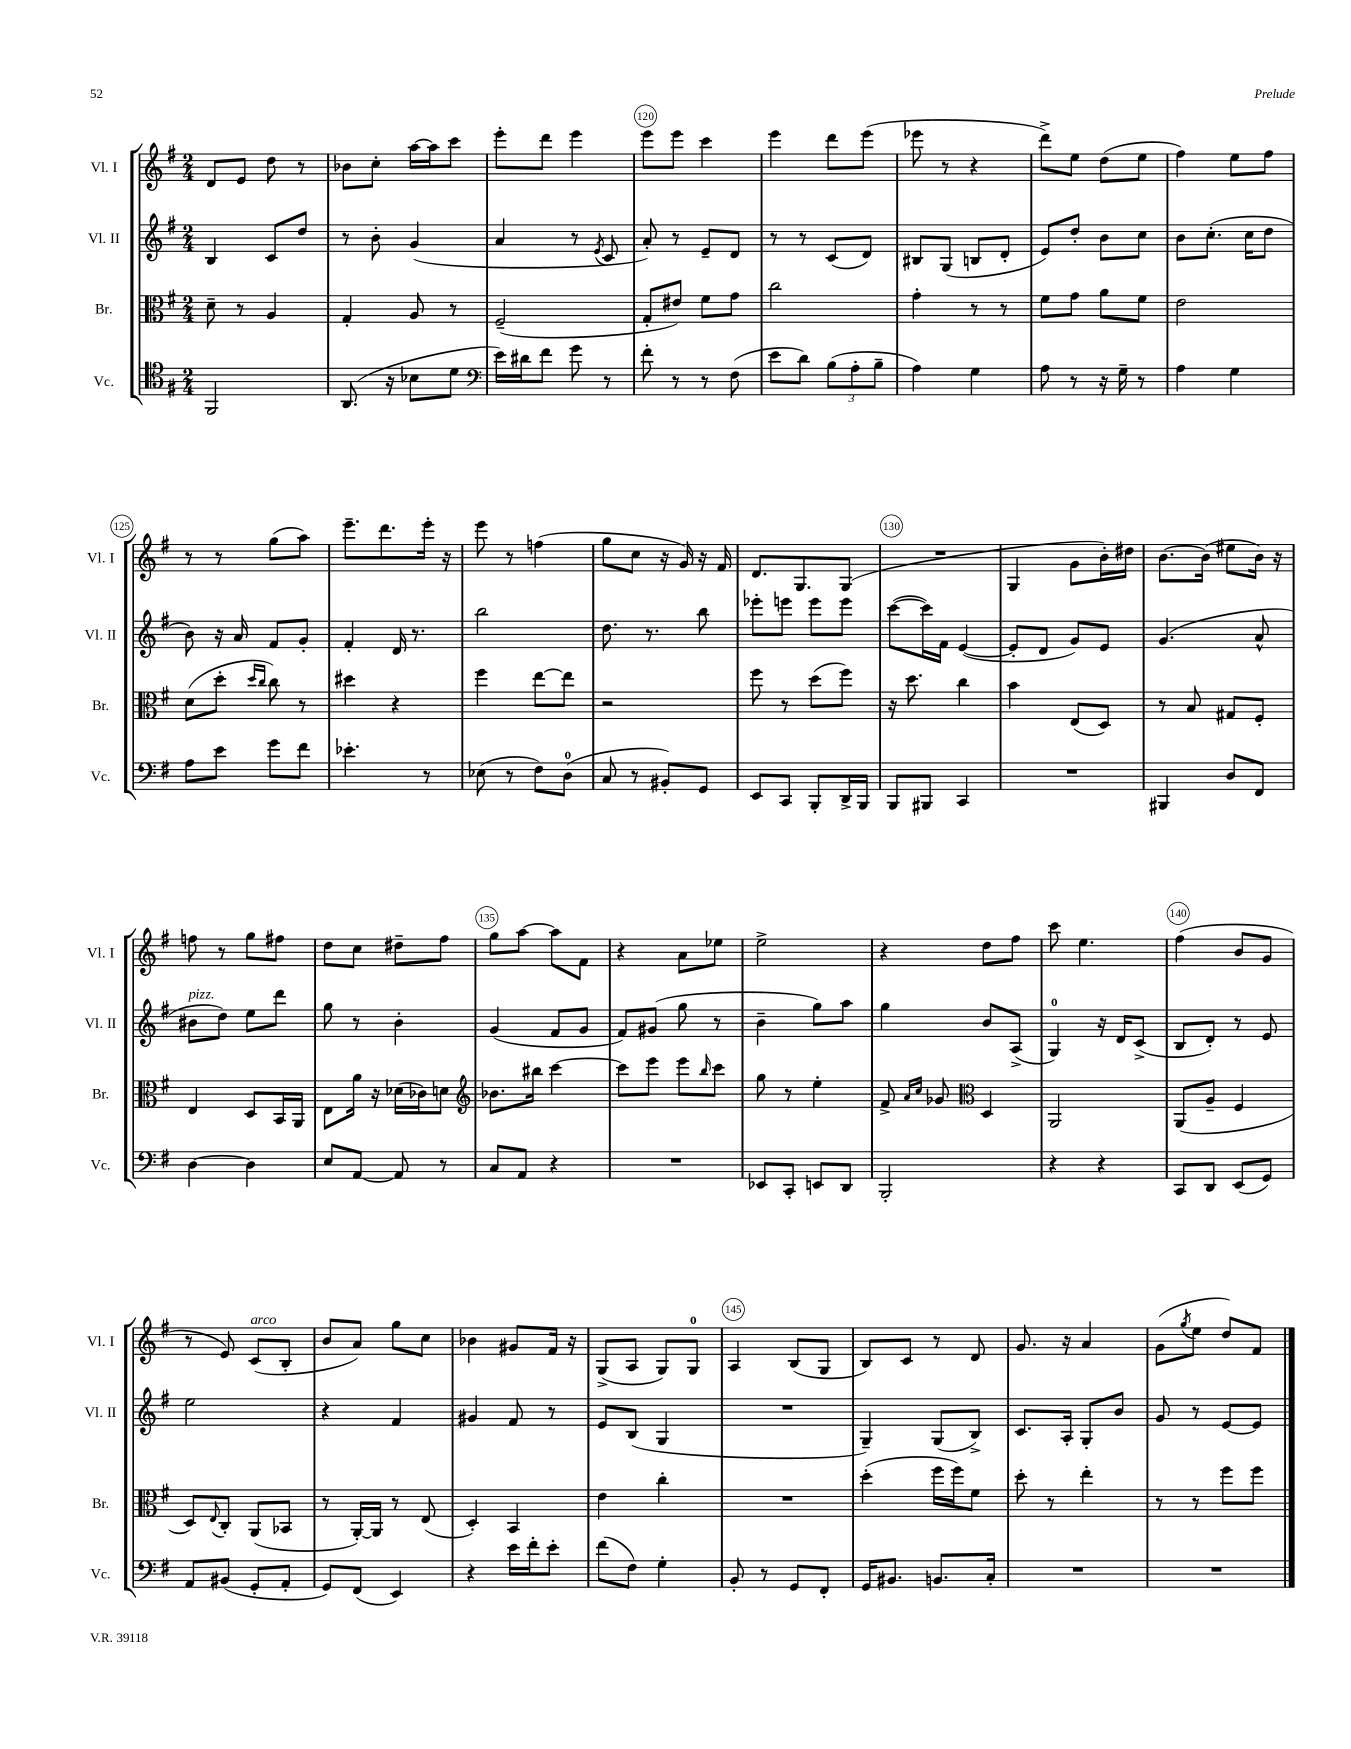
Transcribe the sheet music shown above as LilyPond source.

<<
\new StaffGroup <<
\new Staff = "s0" \with { instrumentName = "Vl. I" shortInstrumentName = "Vl. I" } {
    \clef treble \key g \major \numericTimeSignature \time 2/4
    d'8 e'8 d''8 r8 |
    bes'8 c''8-. a''16~ a''16 c'''8 |
    e'''8-. d'''8 e'''4 |
    e'''8 e'''8 c'''4 |
    e'''4 d'''8 e'''8( |
    ees'''8 r8 r4 |
    d'''8->) e''8 d''8( e''8 |
    fis''4) e''8 fis''8 |
    r8 r8 g''8( a''8) |
    e'''8.-- d'''8. e'''16-. r16 |
    e'''8 r8 f''4( |
    g''8 c''8 r16 g'16) r16 fis'16 |
    d'8. g8. g8( |
    R2 |
    g4 g'8 b'16-.) dis''16 |
    b'8.~ b'16( eis''8 b'16) r16 |
    f''8 r8 g''8 fis''8 |
    d''8 c''8 dis''8-- fis''8 |
    g''8 a''8~ a''8 fis'8 |
    r4 a'8 ees''8 |
    e''2-> |
    r4 d''8 fis''8 |
    c'''8 e''4. |
    fis''4( b'8 g'8 |
    r8 e'8) c'8^\markup { \italic "arco" }( b8-. |
    b'8 a'8) g''8 c''8 |
    bes'4 gis'8 fis'16 r16 |
    g8->( a8 g8) g8-0 |
    a4 b8( g8 |
    b8) c'8 r8 d'8 |
    g'8. r16 a'4 |
    g'8( \acciaccatura { g''8 } e''8 d''8) fis'8 \bar "|." |
}
\new Staff = "s1" \with { instrumentName = "Vl. II" shortInstrumentName = "Vl. II" } {
    \clef treble \key g \major \numericTimeSignature \time 2/4
    b4 c'8 d''8 |
    r8 b'8-. g'4( |
    a'4 r8 \acciaccatura { e'8 } c'8 |
    a'8-.) r8 e'8-- d'8 |
    r8 r8 c'8( d'8) |
    bis8 g8( b8 d'8-. |
    e'8) d''8-. b'8 c''8 |
    b'8 c''8.-.( c''16 d''8 |
    b'8) r16 a'16 fis'8 g'8-. |
    fis'4-. d'16 r8. |
    b''2 |
    d''8. r8. b''8 |
    ees'''8-. e'''8 e'''8 e'''8 |
    c'''8~( c'''16) fis'16 e'4~( |
    e'8-. d'8 g'8) e'8 |
    g'4.( a'8-^ |
    bis'8^\markup { \italic "pizz." } d''8) e''8 d'''8 |
    g''8 r8 b'4-. |
    g'4( fis'8 g'8 |
    fis'8) gis'8( g''8 r8 |
    b'4-- g''8) a''8 |
    g''4 b'8 a8->( |
    g4-0) r16 d'16 c'8->( |
    b8 d'8-.) r8 e'8 |
    e''2 |
    r4 fis'4 |
    gis'4 fis'8 r8 |
    e'8 b8( g4 |
    R2 |
    g4--) g8( b8->) |
    c'8. a16-. g8-. b'8 |
    g'8 r8 e'8~ e'8 \bar "|." |
}
\new Staff = "s2" \with { instrumentName = "Br." shortInstrumentName = "Br." } {
    \clef alto \key g \major \numericTimeSignature \time 2/4
    d'8-- r8 a4 |
    g4-. a8 r8 |
    fis2--( |
    g8-. eis'8) fis'8 g'8 |
    c''2 |
    g'4-. r8 r8 |
    fis'8 g'8 a'8 fis'8 |
    e'2 |
    d'8( d''8-. \grace { d''16 c''16 } c''8) r8 |
    dis''4 r4 |
    fis''4 e''8~ e''8 |
    r2 |
    fis''8 r8 d''8( fis''8) |
    r16 d''8. c''4 |
    b'4 e8( d8) |
    r8 b8 gis8 fis8-. |
    e4 d8 b,16 a,16 |
    e8 a'16 r16 des'16( ces'16) d'8 |
    \clef treble bes'8. bis''16 c'''4~ |
    c'''8 e'''8 e'''8 \grace { b''16 } c'''8 |
    g''8 r8 e''4-. |
    fis'8-> \grace { a'16 c''16 } ges'8 \clef alto d4 |
    a,2 |
    a,8( a8-- fis4 |
    d8) \appoggiatura { e8 } c8-. a,8( bes,8 |
    r8 a,16~-.) a,16 r8 e8( |
    d4-.) b,4 |
    e'4 c''4-. |
    R2 |
    d''4-.( fis''16 fis''16) fis'8 |
    d''8-. r8 e''4-. |
    r8 r8 fis''8 fis''8 \bar "|." |
}
\new Staff = "s3" \with { instrumentName = "Vc." shortInstrumentName = "Vc." } {
    \clef tenor \key g \major \numericTimeSignature \time 2/4
    fis,2 |
    a,8.( r16 bes8 d'8 |
    \clef bass e'16) dis'16 fis'8 g'8 r8 |
    fis'8-. r8 r8 fis8( |
    e'8 d'8) \tuplet 3/2 { b8( a8-. b8-- } |
    a4) g4 |
    a8 r8 r16 g16-- r8 |
    a4 g4 |
    a8 e'8 g'8 fis'8 |
    ees'4.-. r8 |
    ees8( r8 fis8) d8-0( |
    c8 r8 bis,8-.) g,8 |
    e,8 c,8 b,,8-. d,16-> b,,16 |
    b,,8 bis,,8 c,4 |
    R2 |
    bis,,4 d8 fis,8 |
    d4~ d4 |
    e8 a,8~ a,8 r8 |
    c8 a,8 r4 |
    R2 |
    ees,8 c,8-. e,8 d,8 |
    b,,2-. |
    r4 r4 |
    c,8 d,8 e,8( g,8) |
    a,8 bis,8( g,8-. a,8-. |
    g,8) fis,8( e,4) |
    r4 e'16 fis'16-. e'8-. |
    fis'8( fis8) g4-. |
    b,8-. r8 g,8 fis,8-. |
    g,16 bis,8. b,8. c16-. |
    R2 |
    R2 \bar "|." |
}
>>
>>
\layout { \context { \Score currentBarNumber = #117 \override BarNumber.break-visibility = ##(#f #t #t) barNumberVisibility = #(every-nth-bar-number-visible 5) \override BarNumber.stencil = #(make-stencil-circler 0.1 0.3 ly:text-interface::print) } }
